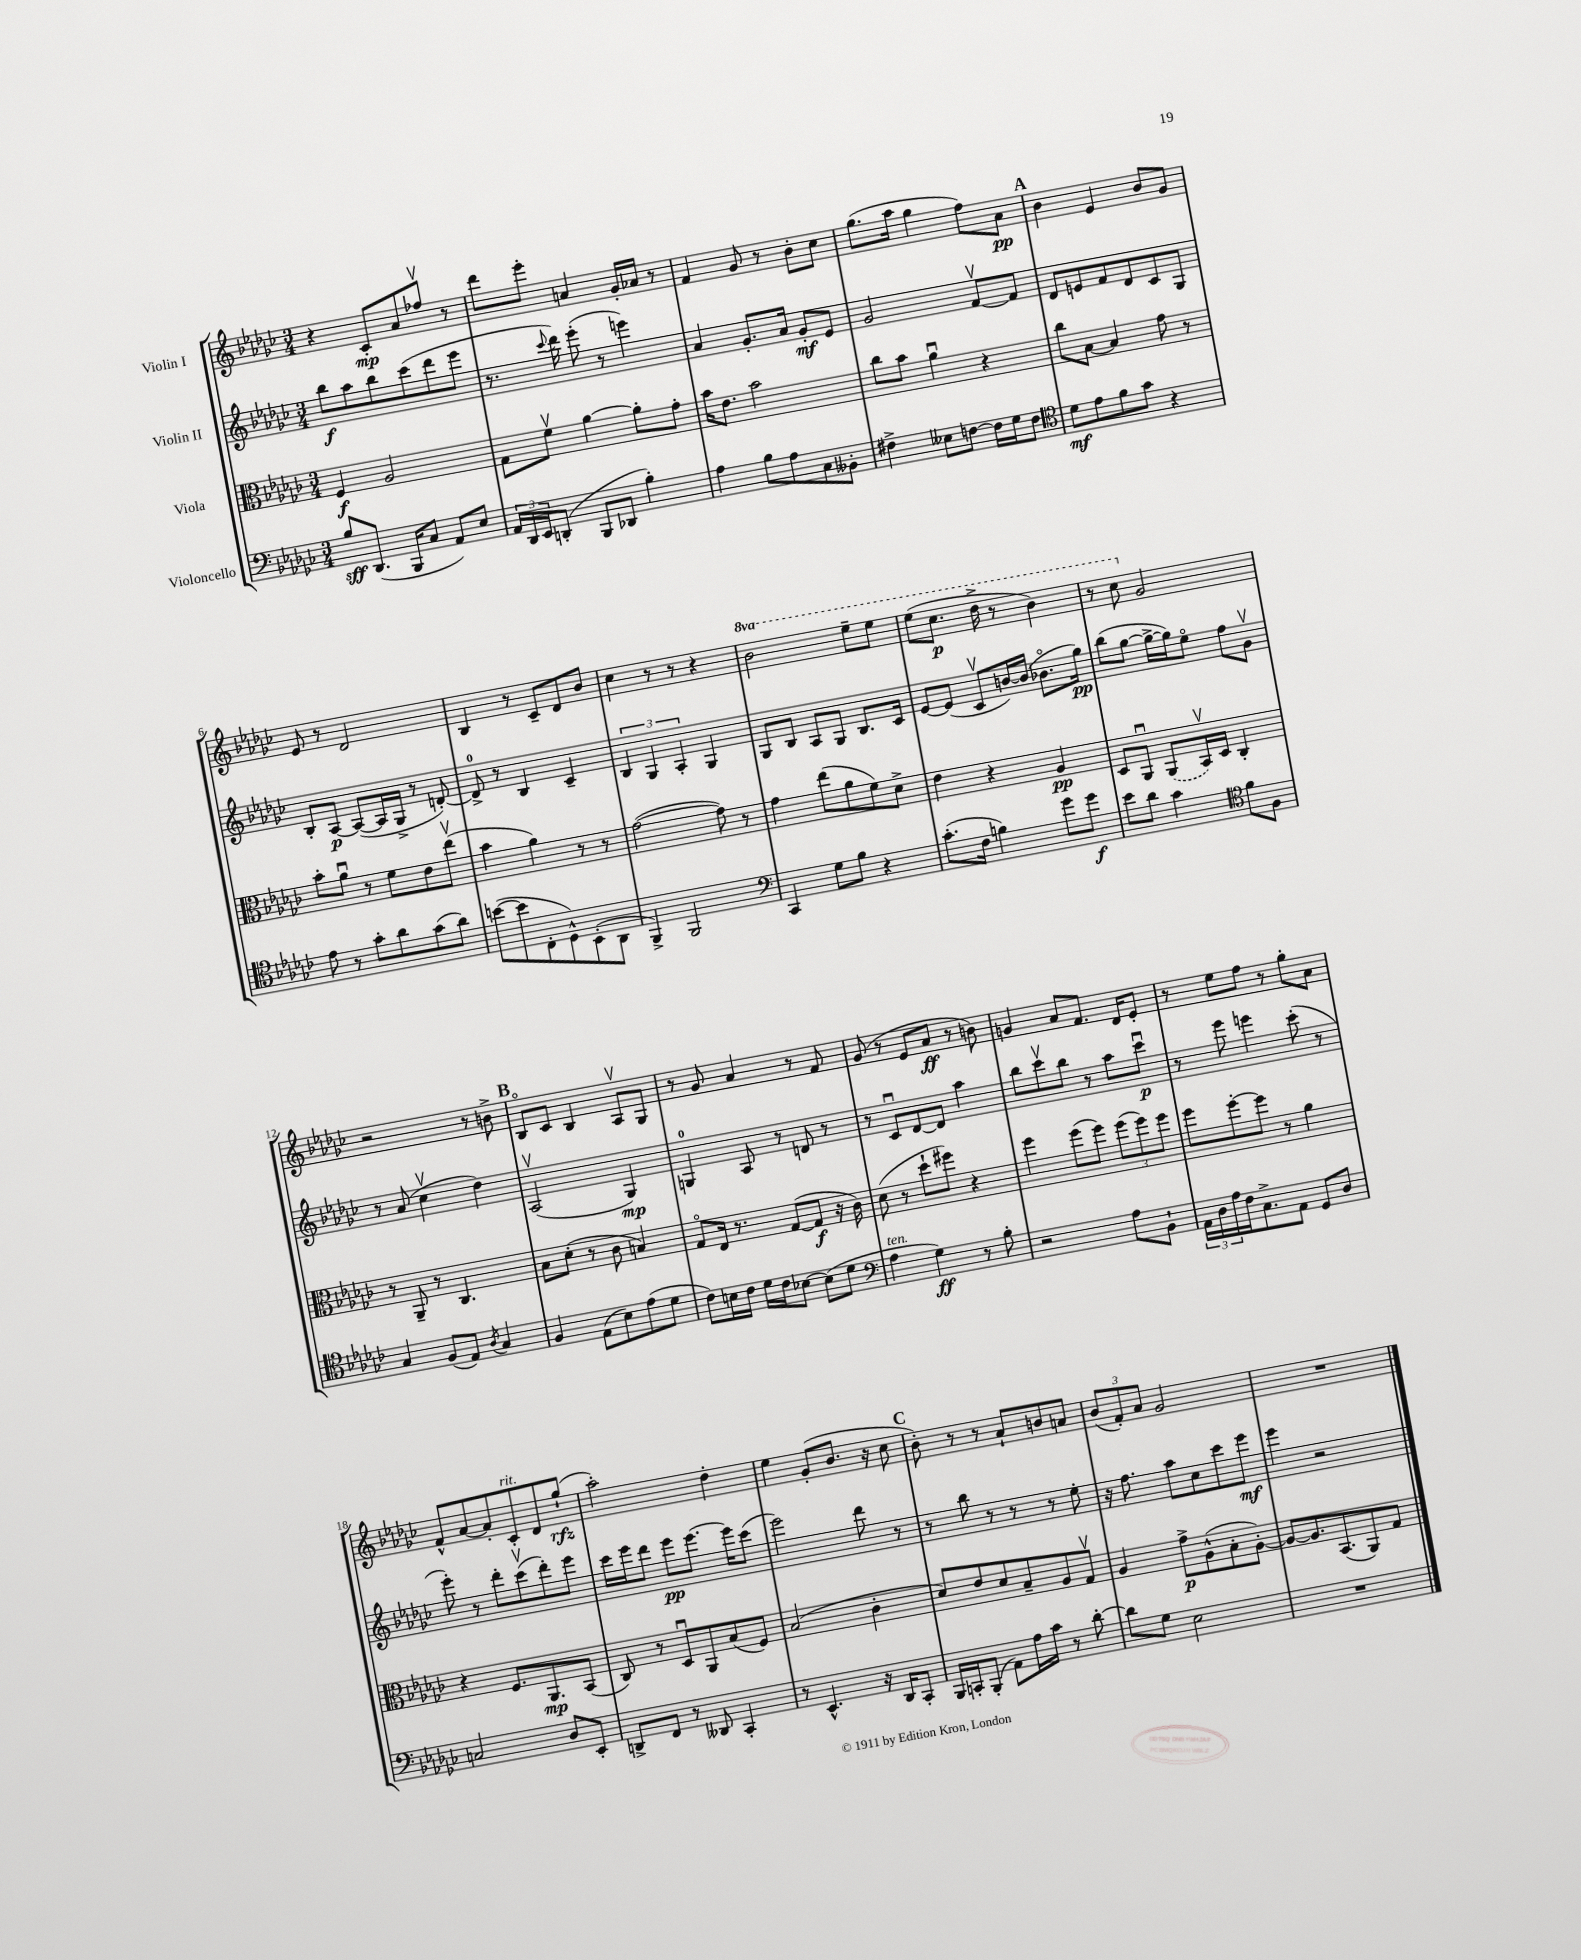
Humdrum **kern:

**kern	**kern	**kern	**kern
*staff4	*staff3	*staff2	*staff1
*clefF4	*clefC3	*clefG2	*clefG2
*k[b-e-a-d-g-c-]	*k[b-e-a-d-g-c-]	*k[b-e-a-d-g-c-]	*k[b-e-a-d-g-c-]
*M3/4	*M3/4	*M3/4	*M3/4
8B-/L	4F/	8bb-\L	4r
(8.DD-/J	.	8aa-\	.
.	2A-/	8bb-\	8c-'/L
16BBB-/LK	.	.	.
8C-/J	.	(8ccc-\	8a-/
8AA-/L)	.	8ddd-\	8ff-v/J
8E-/J	.	8eee-\J	8r
=	=	=	=
24AA-/LL	8G-\L	8.r	8ddd-\L
24DD-/	.	.	.
24EE-/J	.	.	.
(8DD'/J	8fv\J	.	8eee-'\J
.	.	8qqccc-/	.
.	.	16ddd-\)	.
8BBB-/L	[4a-\	(8eee-'\	4a/
8DD-/J	.	8r	.
4B-'\)	8a-'\]L	4eee\)	16g-'/LL
.	.	.	16a-/JJ
.	8g-'\J	.	8r
=	=	=	=
4A-\	16b-\LK	4a-/	4f/
.	8.e-\J	.	.
8B-\L	2b-\	8.g-'/L	8g-/
8A-\	.	.	8r
.	.	16a-/Jk	.
8C-\	.	8g-'/L	8b-'\L
8BB--'\J	.	8e-/J	8cc-\J
=	=	=	=
4F#^\	8cc-\L	2g-/	(8.gg-\L
.	8b-\J	.	.
.	.	.	16aa-\Jk
8E--\L	4a-u\	.	4gg-\
[8F\J	.	.	.
16F\]LL	4r	[8fv/L	8ff\L)
16G-\J	.	.	.
8F\J	.	8f/]J	8a-\J
=	=	=	=
*clefC4	*	*	*
8d-\L	8cc-\L	8d-/L	4b-\
8e-\	[8B-\J	8e/	.
8f\	4B-/]	8f/	4e-/
8g-\J	.	8d-/	.
4r	8g-\	8c-/	8b-/L
.	8r	8G-/J	8g-/J
=	=	=	=
8e-\	8b-'\L	8B-'/L	8e-/
8r	8a-u\J	[8A-/J	8r
8g-'\L	8r	(8A-/_L	2d-/
8a-\	8f\L	16A-/]L	.
.	.	16G-^/JJ	.
(8g-\	8e-\	8r	.
8a-\J)	(8ee-v\J	[8d'/)	.
=	=	=	=
([8b\L	4b-\	8d^/]	4B-/
8b\]	.	8r	.
8C-'\	4a-\)	4B-/	8r
8D-^^\)	.	.	8c-~/L
(8BB-'\	8r	4c-~/	8d-/
8AA-\J	8r	.	8b-/J
=	=	=	=
4FF^/)	([2g-\	6B-/	4cc-\
.	.	6G-/	.
2FF/	.	.	8r
.	.	6A-'/	.
.	.	.	8r
.	8g-\])	4G-/	4r
.	8r	.	.
=	=	=	=
*clefF4	*	*	*
4CC-/	4g-\	8G-/L	2bb-\
.	.	8B-/J	.
8G-\L	(8ee-\L	8A-/L	.
8B-\J	8a-\	8G-/J	.
4r	8f\)	8.B-/L	8eee-~\L
.	8d-^\J	.	8eee-\J
.	.	16c-/Jk	.
=	=	=	=
(8.c-'\L	4e-\	[8e-/L	(8eee-\L
.	.	(8e-/]J	8.ccc-\J
16F\Jk	.	.	.
4B\)	4r	8c-v/L	.
.	.	.	16ddd-^\
.	.	[16b/L)	8r
.	.	(16b/]JJ	.
8g-\L	4A-/	8.b-o\L	4bb-\)
8g-\J	.	.	.
.	.	16gg-\Jk)	.
=	=	=	=
8e-\L	8D-/L	(8bb-\L	8r
8d-\J	8AA-u/J	[8gg-\J	8ccc-\
4c-\	(8AA-/L	16gg-^\_LL	2g-/
.	.	16gg-\]J)	.
.	16BB-v/L)	8ee-o\J	.
.	16D-/JJ	.	.
*clefC4	*	*	*
8f\L	4C-'/	8ff\L	.
8F\J	.	8g-v\J	.
=	=	=	=
4G-/	8r	8r	2r
.	8AA-~/	(8a-/	.
(8F/L	8r	4cc-v\	.
8E-/J)	4.C-/	.	.
8qA-/	.	.	.
4G-/	.	4dd-\)	8r
.	.	.	8b^\
=	=	=	=
4F/	8B-\L	(2A-v/	8B-o/L
.	(8d-'\J	.	8c-/J
(8E-\L	8r	.	4B-/
8B-\)	8c-\	.	.
(8e-\	4B/)	4G-/)	8A-v/L
8d-\J	.	.	8G-/J
=	=	=	=
8c-\L)	8G-o/L	4G/	8r
16B\L	16E-/Jk	.	8g-/
16c-\JJ	8.r	.	.
16d-\LL	.	8A-/	4a-/
16c-\J	.	.	.
[8B-\J	([8G-/L	8r	.
(8B-\]L	8G-/]J	8d/	8r
8d-\J	16r	8r	8f/
.	16c-\)	.	.
=	=	=	=
*clefF4	*	*	*
4A-\	(8d-\	8r	(8g-/
.	8r	8c-u/L	8r
4G-\)	8dd-`\L	[8d-/	8e-/L
.	8ff#\J)	8d-/]J	8a-/J
8r	4r	4aa-\	8r
8B-'\	.	.	8b\)
=	=	=	=
2r	4ff\	8bb-\L	4g/
.	.	8ccc-v\	.
.	(8ff\L	8bb-\J	8a-/L
.	8ff\J)	8r	8.f/J
8A-\L	(12ff\L	8aa-\L	.
.	.	.	16d-/LK
.	12ff\)	.	.
8BB-`\J	.	8ccc-u\J	8e-'/J
.	12ff\J	.	.
=	=	=	=
24AA-\LL	8ff\L	8r	8r
24D-\	.	.	.
24A-\	.	.	.
16F\J	[8ff'\	8eee-\	8ee-\L
8.C-^\	.	.	.
.	8ff\]J	4eee\	8ff\J
8AA-\J	8r	.	8r
8GG-/L	4a-\	(8ccc-'\	8gg-'\L
8D-/J	.	8r	8a-\J
=	=	=	=
2C/	4r	8eee-'\)	8f^^/L
.	.	8r	[8a-/
.	8.F/L	8ddd-'\L	8a-'/]
.	.	(8ccc-v\	8c-'/
.	8.AA-/	.	.
8D-/L	.	8ddd-'\)	8d-/
8EE-'/J	(8BB-/J	8eee-\J	(8gg-`/J
=	=	=	=
8DD^/L	8C-/)	16ccc-\LL	2aa-'\)
.	.	16eee-\J	.
8FF/J	8r	8ddd-\J	.
8r	8D-u/L	8eee-\L	.
8DD--/	8AA-/	[8.eee-\J	.
4CC-'/	(8B-/	.	4dd-'\
.	.	16eee-\]LK	.
.	8F/J)	(8ccc-\J	.
=	=	=	=
8r	(2B-/	2eee-\)	4ee-\
4.EE-^^/	.	.	.
.	.	.	(8g-'/L
.	.	.	8.b-/J
16r	4c-'\	8ddd-\	.
16DD-/LK	.	.	16r
8CC-'/J	.	8r	8cc-\
=	=	=	=
16BBB-/LL	8d-/L)	8r	8b-'\)
16CC'/J	.	.	.
(8BBB-'/J	8e-/	8bb-\	8r
8AA-\L)	8d-/	8r	8r
16A-\L	8B-~/	8r	8a-`/L
16c-\JJ	.	.	.
8r	8A-/	8r	8b/
[8d-'\	8G-v/J	8ee-'\	8a/J
=	=	=	=
8d-\]L	4A-/	16r	(12b-/L
.	.	8.ff\	.
.	.	.	12f'/)
8G-\J	.	.	.
.	.	.	12a-/J
2E-\	8g-^\L	8aa-\L	2g-/
.	(8A-^^\	8cc-\	.
.	8B-'\	8ccc-\	.
.	[8A-'\J)	8eee-\J	.
=	=	=	=
2.r	8A-/_L	4eee-\	2.r
.	8.A-/]	.	.
.	.	2r	.
.	(8.BB-/	.	.
.	8AA-/)	.	.
.	8G-/J	.	.
==	==	==	==
*-	*-	*-	*-
